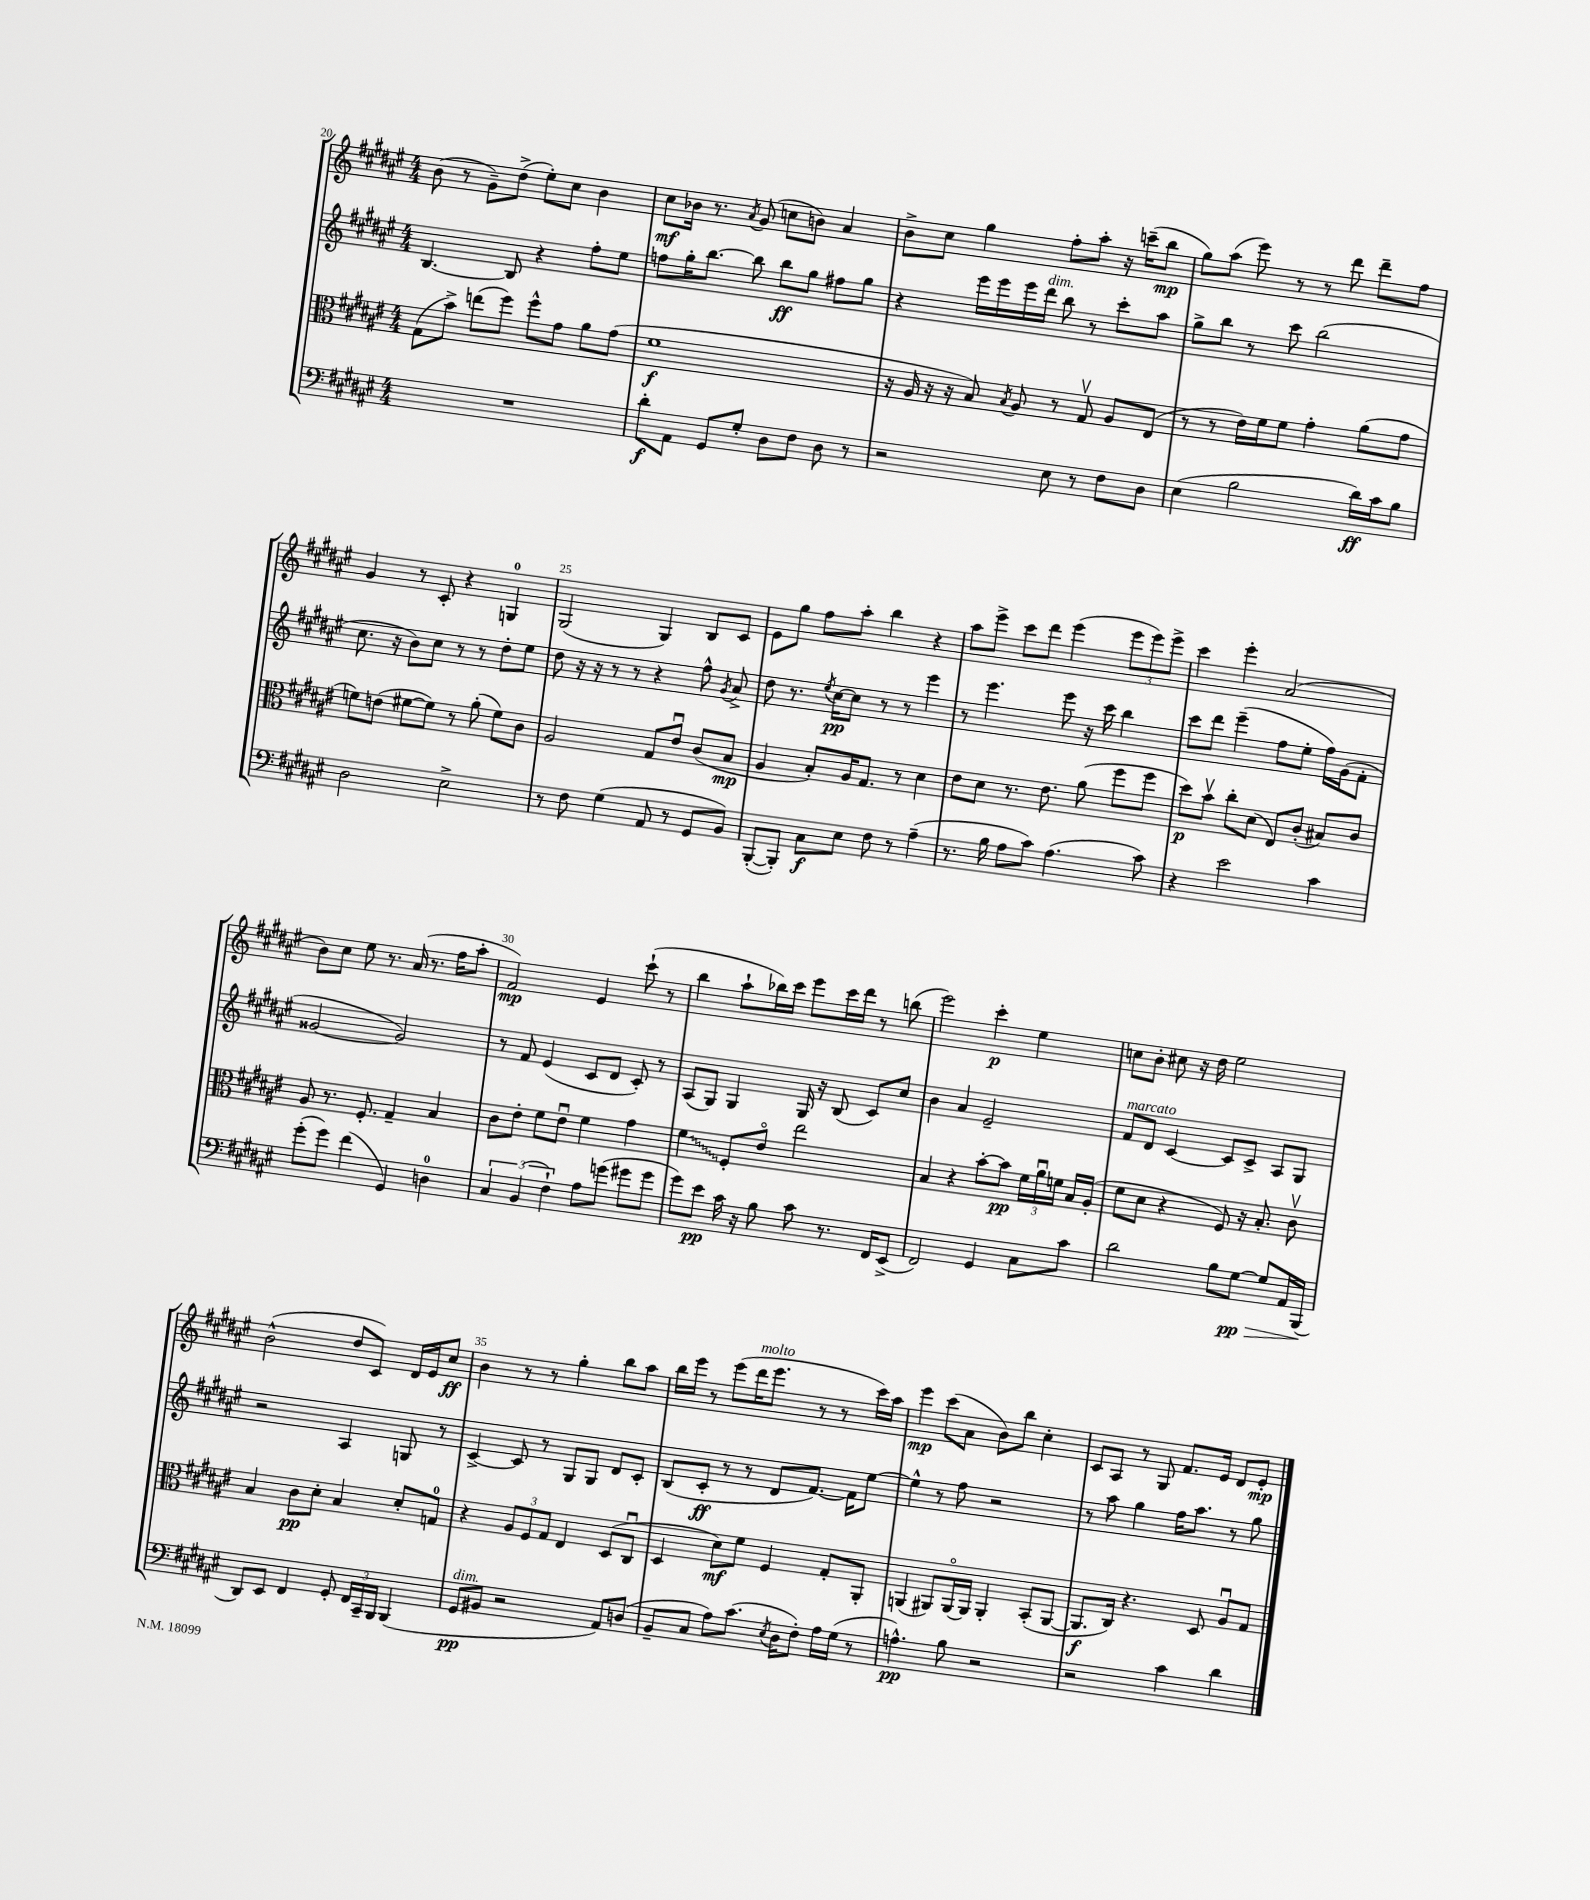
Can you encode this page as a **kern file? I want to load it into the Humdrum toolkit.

**kern	**kern	**kern	**kern
*staff4	*staff3	*staff2	*staff1
*clefF4	*clefC3	*clefG2	*clefG2
*k[f#c#g#d#a#e#]	*k[f#c#g#d#a#e#]	*k[f#c#g#d#a#e#]	*k[f#c#g#d#a#e#]
*M4/4	*M4/4	*M4/4	*M4/4
1r	(8G#	[4.B	(8b
.	8b^)	.	8r
.	(8ee	.	8g#~)
.	8ff#)	8B]	(8dd#^
.	8ff#^^	4r	8ee#')
.	8g#	.	8cc#
.	8a#	8ff#'	4b
.	(8g#	8ee#	.
=	=	=	=
8d#'	1f#	8ff	8cc#
8AA#	.	16gg#'	16b-
.	.	[8.bb	8.r
8GG#	.	.	.
.	.	.	8qa#
8G#'	.	8bb]	(8g#
8D#	.	8bb	8cc
8F#	.	8gg#	8b)
8D#	.	8ff#	4a#
8r	.	8gg#	.
=	=	=	=
2r	16r	4r	8b^
.	16A#	.	.
.	16r	.	8cc#
.	16r	.	.
.	8B)	16eee#	4gg#
.	.	16eee#	.
.	8qB	.	.
.	8A#	16eee#	.
.	.	16ddd#	.
8E#	8r	8bb	8ff#'
8r	8G#v	8r	8aa#'
8F#	8A#	8ccc#'	16r
.	.	.	(16ccc~
8D#	(8E#	8aa#	8bb
=	=	=	=
(4E#	8r	8gg#^	8gg#)
.	8r	8bb	(8aa#
2B	16e#)	8r	8eee#)
.	16f#	.	.
.	8f#	8ccc#	8r
.	4g#'	(2bb	8r
.	.	.	8ddd#
16d#)	(8a#	.	8ddd#~
16c#	.	.	.
8B	8g#	.	8ff#
=	=	=	=
2D#	8f)	8.cc#	4g#
.	(8e	.	.
.	.	16r	.
.	[8f#	8b)	8r
.	8f#])	8cc#	8c#'
2E#^	8r	8r	4r
.	(8a#'	8r	.
.	8f#)	8dd#'	4G
.	8c#	8ee#	.
=	=	=	=
8r	2A#	8dd#	(2G#
8F#	.	16r	.
.	.	16r	.
(4G#	.	8r	.
.	.	8r	.
8AA#	8G#	4r	4G#)
8r	8e#u	.	.
8GG#	(8c#	8ff#^^	8B
.	.	8qg#	.
8BB)	8B	8a#^	8c#
=	=	=	=
([8BBB'	4A#	8dd#	8e#
8BBB'])	.	8.r	8gg#
8C#	8B')	.	8ff#
.	.	8qee#	.
.	.	[16cc#	.
8E#	16A#	8cc#]	8aa#'
.	8.G#	.	.
8F#	.	8r	4bb
8r	8r	8r	.
(4A#~	4d#	4eee#	4r
=	=	=	=
8.r	8e#	8r	8aa#
.	8d#	4.eee#	8eee#^
16B	.	.	.
8A#	8.r	.	8ccc#
8c#)	.	.	8ddd#
.	8.e#	.	.
(4.A#	.	8eee#	(4eee#
.	(8a#	16r	.
.	.	16ccc#	.
.	8ff#	4bb	12eee#
.	.	.	12eee#)
8c#)	8ff#	.	.
.	.	.	12eee#^
=	=	=	=
4r	8dd#)	8ccc#	4ccc#
.	8bv	8ddd#	.
2e#	8cc#'	(4eee#~	4eee#'
.	(8d#	.	.
.	8E#)	8ff#	(2a#
.	(8c#'	8ee#'	.
4c#	8B#)	16ff#)	.
.	.	(16g#	.
.	8c#	8f#'	.
=	=	=	=
(8g#'	8A#	[2g##	8b)
8g#)	8.r	.	8cc#
(4f#	.	.	8ee#
.	8.F#'	.	.
.	.	.	8.r
4GG#)	4G#~	2g##])	.
.	.	.	(16a#
.	.	.	8.r
4D	4B	.	.
.	.	.	16ff#
.	.	.	8aa#'
=	=	=	=
6C#	8c#	8r	2f#)
.	8e#'	8f#	.
(6BB	.	.	.
.	8f#	(4e#	.
6F#`)	.	.	.
.	8e#u	.	.
8A#	4f#	8c#	4e#
(8g	.	8d#	.
8g#	4g#	8c#')	(8ccc#`
8g#	.	8r	8r
=	=	=	=
8g#)	4f#	(8A#	4bb
8e#	.	8G#)	.
16c#	8F#'	4G#	8aa#`
16r	.	.	.
8B	8e#o	.	16bb-)
.	.	.	16ccc#
8c#	2ee#	16G#	8eee#
.	.	16r	.
8.r	.	(8B	16ccc#
.	.	.	16ddd#
.	.	8c#)	8r
16FF#	.	.	.
(8EE#^	.	8cc#	(8bb
=	=	=	=
2FF#)	4B	4b	2eee#)
.	4r	4a#	.
4GG#	[8b'	2e#~	4ccc#'
.	8b]	.	.
8C#	24f#	.	4ee#
.	24a#u	.	.
.	24f	.	.
8c#	16B	.	.
.	(16A#'	.	.
=	=	=	=
2d#	8f#	8f#	8cc
.	8d#	8d#	8b'
.	4r	[4c#	8cc#
.	.	.	16r
.	.	.	16dd#
8B	8F#)	8c#]	2ee#
[8G#	16r	8c#^	.
.	8.B'	.	.
8G#]	.	8A#	.
16AA#	8c#v	8G#	.
(16BBB	.	.	.
=	=	=	=
8DD#)	4B	2r	(2b^^
8EE#	.	.	.
4FF#	8c#	.	.
.	8d#'	.	.
8GG#'	4B	4A#	8dd#
24FF#	.	.	8c#)
24CC#~	.	.	.
24BBB	.	.	.
(4BBB	8d#'	8G	16d#
.	.	.	16e#
.	8G	8r	8cc#
=	=	=	=
8GG#	4r	[4c#^	4b
8BB#	.	.	.
2r	12A#	8c#]	8r
.	12F#	.	.
.	.	8r	8r
.	12G#	.	.
.	4E#	8G#	4gg#'
.	.	8G#	.
8AA#)	(8D#	8d#	8bb
(8D	8C#u	8c#'	8aa#
=	=	=	=
8BB~	4D#	(8B	16bb
.	.	.	16eee#
8C#	.	8c#'	8r
8A#)	8d#)	8r	(8eee#
(8.c#	8f#	8r	16ddd#
.	.	.	8.eee#
.	4F#	8d#	.
8qE#	.	.	.
16D#	.	.	.
8F#')	.	[8.f#)	8r
16A#	8G#'	.	8r
(16G#	.	16f#]	.
8r	8AA#'	[8ee#	16ccc#)
.	.	.	16aa#
=	=	=	=
4.A^^)	(4AA	4ee#^^]	4eee#
.	8AA#)	8r	(8ccc#
8B	[16AA#o	8ff#	8a#
.	16AA#]	.	.
2r	4AA#'	2r	8b)
.	.	.	8bb
.	(8BB'	.	4cc#'
.	[8AA#	.	.
=	=	=	=
2r	8.AA#]	8r	8c#
.	.	8aa#	8A#
.	16C#)	.	.
.	4.r	4gg#	8r
.	.	.	8G#
4c#	.	16ff#	8.f#
.	.	8.aa#	.
.	8D#	.	.
.	.	.	16e#
4d#	8A#u	8r	8d#
.	8G#	8gg#	8e#'
==	==	==	==
*-	*-	*-	*-
